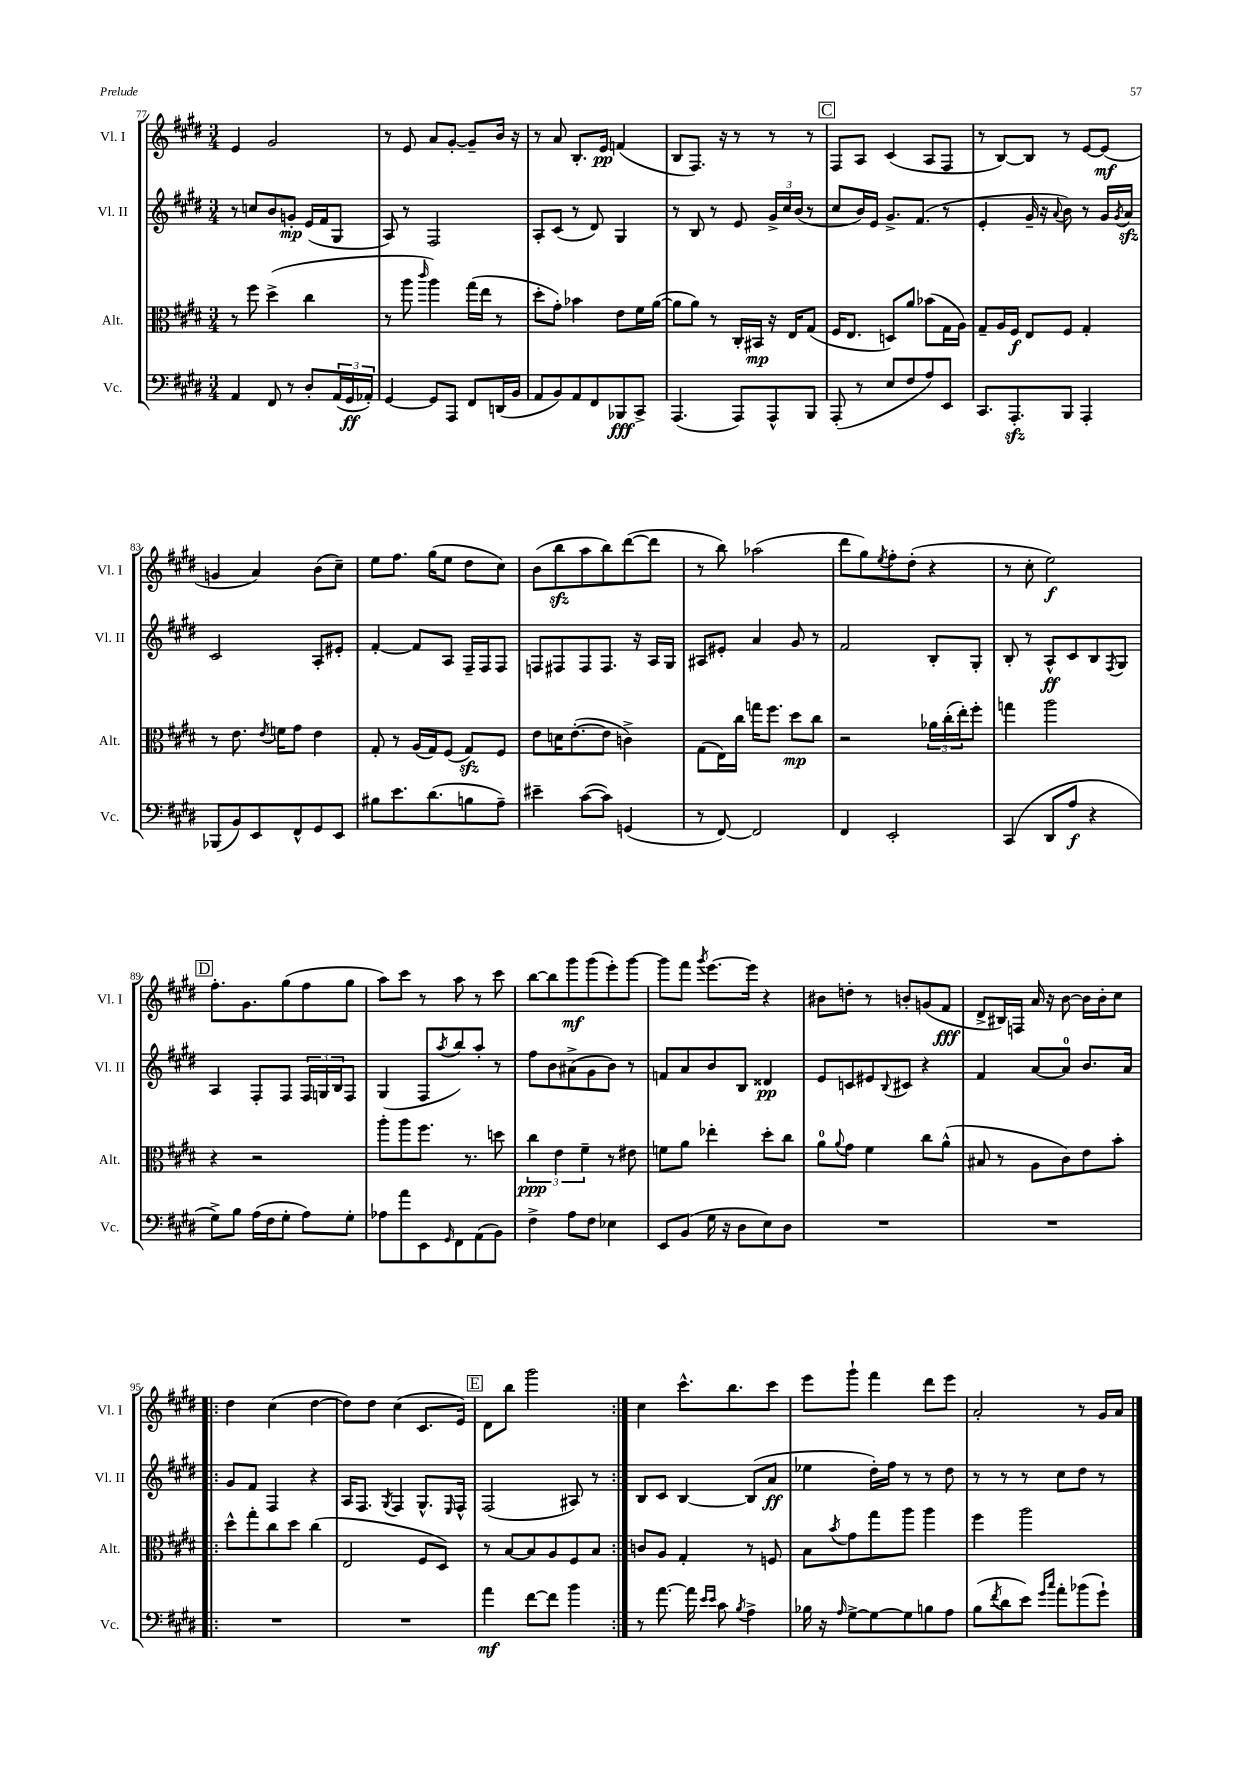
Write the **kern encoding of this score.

**kern	**dynam	**kern	**dynam	**kern	**dynam	**kern	**dynam
*part4	*part4	*part3	*part3	*part2	*part2	*part1	*part1
*staff4	*staff4	*staff3	*staff3	*staff2	*staff2	*staff1	*staff1
*I"Vc.	*	*I"Alt.	*	*I"Vl. II	*	*I"Vl. I	*
*I'Vc.	*	*I'Alt.	*	*I'Vl. II	*	*I'Vl. I	*
*clefF4	*	*clefC3	*	*clefG2	*	*clefG2	*
*k[f#c#g#d#]	*	*k[f#c#g#d#]	*	*k[f#c#g#d#]	*	*k[f#c#g#d#]	*
*M3/4	*	*M3/4	*	*M3/4	*	*M3/4	*
=77	=77	=77	=77	=77	=77	=77	=77
4AA/	.	8r	.	8r	.	4e/	.
.	.	8ff#\	.	8ccn/L	.	.	.
8FF#/	.	(4dd#^\	.	8b/	.	2g#/	.
8r	.	.	.	8gn'/J	mp	.	.
8D#'/L	.	4cc#\	.	(16e/LL	.	.	.
.	.	.	.	16f#/J	.	.	.
(24AA/L	.	.	.	8G#/J	.	.	.
24GG#/	ff	.	.	.	.	.	.
24AA-X'/JJ)	.	.	.	.	.	.	.
=78	=78	=78	=78	=78	=78	=78	=78
[4GG#/	.	8r	.	8A/)	.	8r	.
.	.	8aa\	.	8r	.	8e/	.
.	.	16qqccc#/	.	.	.	.	.
8GG#/L]	.	4aa\)	.	2F#/	.	8a/L	.
8AAA/J	.	.	.	.	.	[8g#'/J	.
8FF#/L	.	(16gg#\LL	.	.	.	8g#~/L]	.
.	.	16ee\JJ	.	.	.	.	.
(16DDn/L	.	8r	.	.	.	16b/Jk	.
16BB/JJ	.	.	.	.	.	16r	.
=79	=79	=79	=79	=79	=79	=79	=79
8AA/L	.	8dd#'\L	.	8A'/L	.	8r	.
8BB/)	.	8g#'\J)	.	(8c#/J	.	8a/	.
8AA/	.	4b-X\	.	8r	.	8.B'/L	.
8FF#/	.	.	.	8d#/)	.	.	.
.	.	.	.	.	.	16e/Jk	pp
8BBB-X/	fff	8e\L	.	4G#/	.	(4fn/	.
8CC#^/J	.	16f#\L	.	.	.	.	.
.	.	([16a\JJ	.	.	.	.	.
=80	=80	=80	=80	=80	=80	=80	=80
(4.AAA/	.	8a\L]	.	8r	.	8B/L	.
.	.	8a\J)	.	8B/	.	8.F#/J)	.
.	.	8r	.	8r	.	.	.
.	.	.	.	.	.	16r	.
8AAA/L)	.	16C#'/LL	.	8e/	.	8r	.
.	.	16BB#X/JJ	mp	.	.	.	.
8AAA^^/	.	16r	.	24g#^/LL	.	8r	.
.	.	.	.	24cc#/	.	.	.
.	.	16E/KL	.	.	.	.	.
.	.	.	.	(24b/JJ	.	.	.
8BBB/J	.	(8G#/J	.	8r	.	8r	.
!!LO:REH:place=s1:t=C
=81	=81	=81	=81	=81	=81	=81	=81
(8AAA'/	.	16F#/KL	.	8cc#/L	.	8F#/L	.
.	.	8.E/J	.	.	.	.	.
8r	.	.	.	16b/L)	.	8A/J	.
.	.	.	.	16e/JJ	.	.	.
8E/L	.	8Dn/L)	.	8.g#^/L	.	(4c#/	.
8F#/	.	8a/J	.	.	.	.	.
.	.	.	.	(8.f#/J	.	.	.
8A/)	.	(8b-X\L	.	.	.	8A/L	.
8EE/J	.	16G#\L	.	8r	.	8F#/J	.
.	.	16A\JJ)	.	.	.	.	.
=82	=82	=82	=82	=82	=82	=82	=82
8.CC#/L	.	8G#~/L	.	4e'/	.	8r	.
.	.	16A/L	.	.	.	[8B/L)	.
8.AAAzz'/	.	16F#/JJ	f	.	.	.	.
.	.	8E/L	.	16g#~/	.	8B/J]	.
.	.	.	.	16r	.	.	.
.	.	.	.	8qqa/	.	.	.
8BBB/J	.	8F#/J	.	8b\)	.	8r	.
4AAA'/	.	4G#'/	.	8r	.	[8e/L	.
.	.	.	.	16g#/LL	.	(8e/J]	mf
.	.	.	.	8qg#/	.	.	.
.	.	.	.	16azz/JJ	.	.	.
!!LO:LB:g=z
=83	=83	=83	=83	=83	=83	=83	=83
(8BBB-X/L	.	8r	.	2c#/	.	4gn/	.
8BB/)	.	8.e\	.	.	.	.	.
8EE/	.	.	.	.	.	4a/)	.
.	.	8qe/	.	.	.	.	.
.	.	16fn\KL	.	.	.	.	.
8FF#^^/	.	8g#\J	.	.	.	.	.
8GG#/	.	4e\	.	8A'/L	.	(8b\L	.
8EE/J	.	.	.	8e#X'/J	.	8cc#~\J)	.
=84	=84	=84	=84	=84	=84	=84	=84
8B#X\L	.	8G#'/	.	[4f#'/	.	8ee\L	.
8.e\	.	8r	.	.	.	8.ff#\J	.
.	.	(16A/LL	.	8f#/L]	.	.	.
(8.d#\	.	16G#/J)	.	.	.	(16gg#\KL	.
.	.	(8F#/J	.	8A/J	.	8ee\J	.
8Bn\	.	8G#zz/L)	.	16F#~/LL	.	8dd#\L	.
.	.	.	.	16F#/J	.	.	.
8A~\J)	.	8F#/J	.	8F#/J	.	8cc#\J)	.
=85	=85	=85	=85	=85	=85	=85	=85
4e#X~\	.	8e\L	.	8Fn/L	.	(8b\L	.
.	.	16dn\K	.	8F#X/	.	8bbzz\	.
.	.	([8.e'\	.	.	.	.	.
([8c#\L	.	.	.	8F#/	.	8aa\	.
8c#\J])	.	8e\J]	.	8.F#/J	.	8bb\)	.
(4GGn/	.	4cn^\)	.	.	.	([8ddd#\	.
.	.	.	.	16r	.	.	.
.	.	.	.	16A/LL	.	8ddd#\J]	.
.	.	.	.	16G#/JJ	.	.	.
=86	=86	=86	=86	=86	=86	=86	=86
8r	.	(8G#\L	.	8A#X/L	.	8r	.
[8FF#/)	.	16E\L)	.	8e#X'/J	.	8bb\)	.
.	.	16cc#\JJ	.	.	.	.	.
2FF#/]	.	16ggn\KL	.	4a/	.	(2aa-X\	.
.	.	8.ff#\J	.	.	.	.	.
.	.	8dd#\L	mp	8g#/	.	.	.
.	.	8cc#\J	.	8r	.	.	.
=87	=87	=87	=87	=87	=87	=87	=87
4FF#/	.	2r	.	2f#/	.	8ddd#\L	.
.	.	.	.	.	.	8gg#\)	.
.	.	.	.	.	.	8qee/	.
2EE'/	.	.	.	.	.	8ff#'\	.
.	.	.	.	.	.	(8dd#'\J	.
.	.	24a-X\LL	.	8B'/L	.	4r	.
.	.	(24cc#'\	.	.	.	.	.
.	.	24ee'\J)	.	.	.	.	.
.	.	8ff#'\J	.	8G#'/J	.	.	.
=88	=88	=88	=88	=88	=88	=88	=88
(4CC#/	.	4ggn\	.	8B'/	.	8r	.
.	.	.	.	8r	.	8cc#'\	.
8DD#/L	.	2aa\	.	8A^^/L	ff	2ee\)	f
8A/J	f	.	.	8c#/	.	.	.
4r	.	.	.	8B/	.	.	.
.	.	.	.	8qF#/	.	.	.
.	.	.	.	8G#/J	.	.	.
!!LO:LB:g=z
!!LO:REH:place=s1:t=D
=89	=89	=89	=89	=89	=89	=89	=89
8G#^\L)	.	4r	.	4A/	.	8.ff#'\L	.
8B\J	.	.	.	.	.	.	.
.	.	.	.	.	.	8.g#\	.
(16A\LL	.	2r	.	8F#'/L	.	.	.
16F#\J	.	.	.	.	.	.	.
8G#'\J	.	.	.	8F#/J	.	(8gg#\	.
8A\L)	.	.	.	24F#/LL	.	8ff#\	.
.	.	.	.	24Gn/	.	.	.
.	.	.	.	24B/J	.	.	.
8G#'\J	.	.	.	8F#/J	.	8gg#\J	.
=90	=90	=90	=90	=90	=90	=90	=90
8A-X\L	.	8aa'\L	.	(4G#/	.	8aa\L)	.
8a\	.	8aa\	.	.	.	8ccc#\J	.
8EE\	.	8.ff#\J	.	8F#/L	.	8r	.
16qqGG#/	.	.	.	8qaa/	.	.	.
8FF#\	.	.	.	8bb/)	.	8aa\	.
.	.	8.r	.	.	.	.	.
(8AA\	.	.	.	8aa'/J	.	8r	.
8BB\J)	.	8ddn\	.	8r	.	8ccc#\	.
=91	=91	=91	=91	=91	=91	=91	=91
4F#^\	.	6cc#\	ppp	8ff#\L	.	[8bb\L	.
.	.	.	.	8b\	.	8bb\]	.
.	.	6e\	.	.	.	.	.
8A\L	.	.	.	(8a#X^\	.	8ggg#\	mf
.	.	6f#~\	.	.	.	.	.
8F#\J	.	.	.	8g#\	.	(8ggg#\	.
4E-X\	.	8r	.	8b\J)	.	8eee'\)	.
.	.	8e#X\	.	8r	.	[8ggg#\J	.
=92	=92	=92	=92	=92	=92	=92	=92
8EE/L	.	8fn\L	.	8fn/L	.	8ggg#\L]	.
(8BB/J	.	8a\J	.	8a/	.	8fff#\J	.
.	.	.	.	.	.	8qggg#/	.
16G#\	.	4ee-X'\	.	8b/	.	[8.eee\L	.
16r	.	.	.	.	.	.	.
8D#\L	.	.	.	8B/J	.	.	.
.	.	.	.	.	.	16eee\Jk]	.
8E\)	.	8dd#'\L	.	4d##X/	pp	4r	.
8D#\J	.	8cc#\J	.	.	.	.	.
=93	=93	=93	=93	=93	=93	=93	=93
2.r	.	8a\L	.	8e/L	.	8b#X\L	.
.	.	8qqa/	.	.	.	.	.
.	.	8g#\J	.	8cn/	.	8ddn'\J	.
.	.	4f#\	.	8e#X/	.	8r	.
.	.	.	.	8qqB/	.	.	.
.	.	.	.	8c#X/J	.	8bn'/L	.
.	.	8cc#\L	.	4r	.	(8gn/	.
.	.	(8a^^\J	.	.	.	8f#/J	fff
=94	=94	=94	=94	=94	=94	=94	=94
2.r	.	8B#X/	.	4f#/	.	8d#^/L	.
.	.	8r	.	.	.	16B#X/L)	.
.	.	.	.	.	.	16Fn/JJ	.
.	.	8A\L	.	[8a/L	.	16a/	.
.	.	.	.	.	.	16r	.
.	.	8c#\)	.	8a/J]	.	[8b\	.
.	.	8e\	.	8.b/L	.	16b\LL]	.
.	.	.	.	.	.	16b'\J	.
.	.	8b'\J	.	.	.	8cc#\J	.
.	.	.	.	16a/Jk	.	.	.
!!LO:LB:g=z
=95!|:	=95!|:	=95!|:	=95!|:	=95!|:	=95!|:	=95!|:	=95!|:
2.r	.	8dd#^^\L	.	8g#/L	.	4dd#\	.
.	.	8gg#'\	.	8f#/J	.	.	.
.	.	8cc#\	.	4F#/	.	(4cc#\	.
.	.	8dd#\J	.	.	.	.	.
.	.	(4cc#\	.	4r	.	[4dd#\	.
=96	=96	=96	=96	=96	=96	=96	=96
2.r	.	2E/	.	16A/KL	.	8dd#\L])	.
.	.	.	.	8.F#/J	.	.	.
.	.	.	.	.	.	8dd#\J	.
.	.	.	.	8qG#/	.	.	.
.	.	.	.	4F#/	.	(4cc#\	.
.	.	8F#/L	.	8.G#^^/L	.	8.c#/L	.
.	.	8D#/J)	.	.	.	.	.
.	.	.	.	16qqE/	.	.	.
.	.	.	.	16F#^^/Jk	.	16e/Jk)	.
!!LO:REH:place=s1:t=E
=97	=97	=97	=97	=97	=97	=97	=97
4a\	mf	8r	.	(2F#/	.	8d#\L	.
.	.	[8B/L	.	.	.	8bb\J	.
[8f#\L	.	8B/]	.	.	.	2ggg#\	.
8f#\J]	.	8A/	.	.	.	.	.
4b\	.	8F#/	.	8A#X/)	.	.	.
.	.	8B/J	.	8r	.	.	.
=98:|!	=98:|!	=98:|!	=98:|!	=98:|!	=98:|!	=98:|!	=98:|!
8r	.	8cn/L	.	8B/L	.	4cc#\	.
[8.a\	.	8A/J	.	8c#/J	.	.	.
.	.	4G#'/	.	[4B/	.	8.ccc#^^\L	.
16a\]	.	.	.	.	.	.	.
16qqe/LL	.	.	.	.	.	.	.
16qqe/JJ	.	.	.	.	.	.	.
8c#\	.	.	.	.	.	.	.
.	.	.	.	.	.	8.bb\	.
8qB/	.	.	.	.	.	.	.
4A^\	.	8r	.	(8B/L]	.	.	.
.	.	8Fn/	.	8a/J	ff	8ccc#\J	.
=99	=99	=99	=99	=99	=99	=99	=99
16B-X\	.	8B\L	.	4ee-X\	.	8eee\L	.
16r	.	.	.	.	.	.	.
16qqA/	.	8qb/	.	.	.	.	.
[8G#^\L	.	8g#\	.	.	.	8ggg#`\J	.
8G#\_	.	8gg#\	.	16dd#'\LL)	.	4fff#\	.
.	.	.	.	16ff#\JJ	.	.	.
8G#\]	.	8aa\J	.	8r	.	.	.
8Bn\	.	4aa\	.	8r	.	8ddd#\L	.
8A\J	.	.	.	8dd#\	.	8eee\J	.
=100	=100	=100	=100	=100	=100	=100	=100
(8B\L	.	4ff#\	.	8r	.	2a'/	.
8qf#/	.	.	.	.	.	.	.
8d#\	.	.	.	8r	.	.	.
8e\J)	.	2aa\	.	8r	.	.	.
16qqg#/LL	.	.	.	.	.	.	.
16qqcc#/JJ	.	.	.	.	.	.	.
8a'\L	.	.	.	8cc#\L	.	.	.
(8b-X\	.	.	.	8dd#\J	.	8r	.
8g#`\J)	.	.	.	8r	.	16g#/LL	.
.	.	.	.	.	.	16a/JJ	.
==	==	==	==	==	==	==	==
*-	*-	*-	*-	*-	*-	*-	*-
